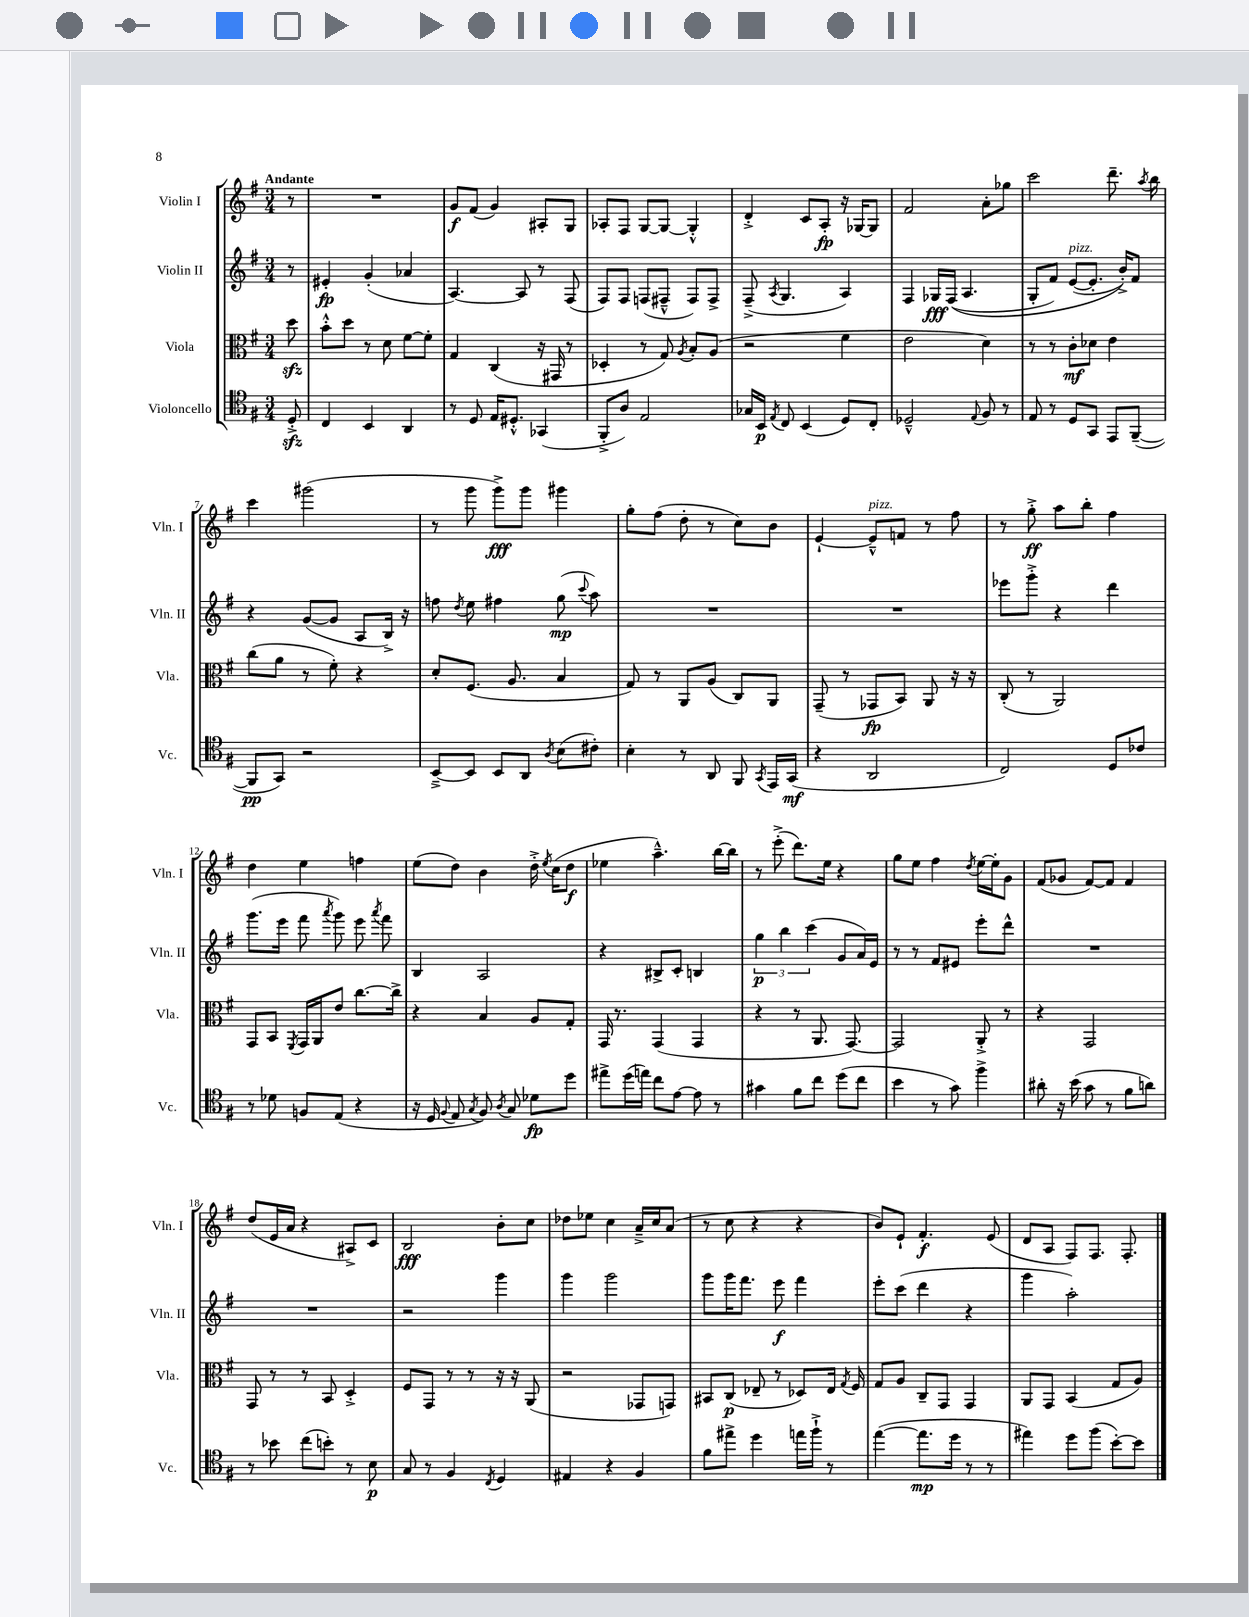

**kern	**dynam	**kern	**dynam	**kern	**dynam	**kern	**dynam
*part4	*part4	*part3	*part3	*part2	*part2	*part1	*part1
*staff4	*staff4	*staff3	*staff3	*staff2	*staff2	*staff1	*staff1
*I"Violoncello	*	*I"Viola	*	*I"Violin II	*	*I"Violin I	*
*I'Vc.	*	*I'Vla.	*	*I'Vln. II	*	*I'Vln. I	*
*clefC4	*	*clefC3	*	*clefG2	*	*clefG2	*
*k[f#]	*	*k[f#]	*	*k[f#]	*	*k[f#]	*
*M3/4	*	*M3/4	*	*M3/4	*	*M3/4	*
=	=	=	=	=	=	=	=
!	!	!	!	!	!	!LO:TX:a:B:t=Andante	!
8Dzz'^/	.	8ddzz\	.	8r	.	8r	.
=1	=1	=1	=1	=1	=1	=1	=1
4C/	.	8b'^^\L	.	4e#X'/	fp	2.r	.
.	.	8dd\J	.	.	.	.	.
4BB/	.	8r	.	(4g'/	.	.	.
.	.	8d\	.	.	.	.	.
4AA/	.	[8f#\L	.	4a-X/	.	.	.
.	.	8f#'\J]	.	.	.	.	.
=2	=2	=2	=2	=2	=2	=2	=2
8r	.	4G/	.	[4.A/)	.	8g/L	f
8D/	.	.	.	.	.	(8f#/J	.
16E/KL	.	(4C/	.	.	.	4g/)	.
8.D#X'^^/J	.	.	.	.	.	.	.
.	.	.	.	8A/]	.	.	.
(4GG-X/	.	16r	.	8r	.	8A#X'/L	.
.	.	16GG#X/	.	.	.	.	.
.	.	8r	.	(8F#/	.	8G/J	.
=3	=3	=3	=3	=3	=3	=3	=3
8FF#'^/L	.	4D-X'/	.	8F#/L)	.	8A-X'/L	.
8A/J)	.	.	.	8F#/J	.	8F#/J	.
2E/	.	8r	.	(8Fn/L	.	[8G/L	.
.	.	8G/)	.	8F#X~^^/J	.	8G/J_	.
.	.	8qA/	.	.	.	.	.
.	.	8B'/L	.	8F#/L)	.	4G'^^/]	.
.	.	(8A/J	.	8F#^/J	.	.	.
=4	=4	=4	=4	=4	=4	=4	=4
16G-X/LL	.	2r	.	(8F#~^/	.	4d'^/	.
16BB/JJ	p	.	.	.	.	.	.
8qE/	.	.	.	8qA/	.	.	.
8C/	.	.	.	4.G/	.	.	.
(4BB/	.	.	.	.	.	8c/L	.
.	.	.	.	.	.	8A'/J	fp
8D/L)	.	4f#\	.	4A/)	.	16r	.
.	.	.	.	.	.	[16G-X/KL	.
8C'/J	.	.	.	.	.	8G-/J]	.
=5	=5	=5	=5	=5	=5	=5	=5
2D-X~^^/	.	2e\	.	4F#/	.	2f#/	.
.	.	.	.	16G-X/LL	fff	.	.
.	.	.	.	((16F#/JJ	.	.	.
.	.	.	.	4.A/	.	.	.
8qqE/	.	.	.	.	.	.	.
8F#/	.	4d\)	.	.	.	8a'\L	.
8r	.	.	.	.	.	8gg-X\J	.
=6	=6	=6	=6	=6	=6	=6	=6
8E/	.	8r	.	8G'/L	.	2ccc\	.
8r	.	8r	.	8f#/J)	.	.	.
!	!	!	!	!LO:TX:a:i:t=pizz.	!	!	!
8D/L	.	8c'\L	mf	([8e/L	.	.	.
8GG/J	.	8d-X\J	.	8.e'/J]	.	.	.
8EE/L	.	4e\	.	.	.	8.ddd~\	.
.	.	.	.	16b'^/KL))	.	.	.
([8FF#~/J	.	.	.	8f#/J	.	.	.
.	.	.	.	.	.	8qaa/	.
.	.	.	.	.	.	16bb\	.
!!LO:LB:g=z
=7	=7	=7	=7	=7	=7	=7	=7
8FF#/L]	pp	(8cc\L	.	4r	.	4ccc\	.
8GG/J)	.	8a\J	.	.	.	.	.
2r	.	8r	.	([8g/L	.	(2ggg#X\	.
.	.	8f#'\)	.	8g/J]	.	.	.
.	.	4r	.	8A/L	.	.	.
.	.	.	.	16B^/Jk)	.	.	.
.	.	.	.	16r	.	.	.
=8	=8	=8	=8	=8	=8	=8	=8
[8BB~^/L	.	8d'/L	.	8ffn\	.	8r	.
.	.	.	.	8qdd/	.	.	.
8BB/J]	.	(8.F#/J	.	8ee\	.	8ggg\	.
8BB/L	.	.	.	4ff#X\	.	8ggg^\L)	fff
.	.	8.A/	.	.	.	.	.
8AA/J	.	.	.	.	.	8ggg\J	.
8qA/	.	.	.	.	.	.	.
(8B\L	.	4B/	.	(8gg\	mp	4ggg#X\	.
.	.	.	.	8qqccc/	.	.	.
8c#X'\J)	.	.	.	8aa\)	.	.	.
=9	=9	=9	=9	=9	=9	=9	=9
4B'\	.	8G/)	.	2.r	.	8gg'\L	.
.	.	8r	.	.	.	(8ff#\J	.
8r	.	8AA/L	.	.	.	8dd'\	.
8AA/	.	(8A/J	.	.	.	8r	.
8FF#/	.	8C/L)	.	.	.	8cc\L)	.
8qGG/	.	.	.	.	.	.	.
16EE/LL	.	8AA/J	.	.	.	8b\J	.
(16GG/JJ	mf	.	.	.	.	.	.
=10	=10	=10	=10	=10	=10	=10	=10
4r	.	(8GG~/	.	2.r	.	[4e`/	.
.	.	8r	.	.	.	.	.
!	!	!	!	!	!	!LO:TX:a:i:t=pizz.	!
2AA/	.	8GG-X/L	fp	.	.	8e~^^/L]	.
.	.	8BB/J)	.	.	.	8fn/J	.
.	.	8AA/	.	.	.	8r	.
.	.	16r	.	.	.	8ff#\	.
.	.	16r	.	.	.	.	.
=11	=11	=11	=11	=11	=11	=11	=11
2C/)	.	(8C'/	.	8eee-X\L	.	8r	.
.	.	8r	.	8ggg'^\J	.	8gg'^\	ff
.	.	2AA/)	.	4r	.	8aa\L	.
.	.	.	.	.	.	8bb'\J	.
8D/L	.	.	.	4ddd\	.	4ff#\	.
8c-X/J	.	.	.	.	.	.	.
!!LO:LB:g=z
=12	=12	=12	=12	=12	=12	=12	=12
8r	.	8GG/L	.	(8.ggg\L	.	4dd\	.
8d-X\	.	8BB/J	.	.	.	.	.
.	.	.	.	16eee\Jk	.	.	.
.	.	8qFF#/	.	.	.	.	.
8Fn/L	.	16GG/LL	.	8fff#\	.	4ee\	.
.	.	16AA/J	.	.	.	.	.
.	.	.	.	8qaaa/	.	.	.
(8E/J	.	8e/J	.	8ggg\)	.	.	.
4r	.	[8.cc\L	.	8eee\	.	4ffn\	.
.	.	.	.	8qaaa/	.	.	.
.	.	.	.	8fff#\	.	.	.
.	.	16cc^\Jk]	.	.	.	.	.
=13	=13	=13	=13	=13	=13	=13	=13
16r	.	4r	.	4B/	.	(8ee\L	.
16D/	.	.	.	.	.	.	.
8qqF#/	.	.	.	.	.	.	.
8E/	.	.	.	.	.	8dd\J)	.
8qG/	.	.	.	.	.	.	.
8F#/)	.	4B/	.	2A/	.	4b\	.
8qA/	.	.	.	.	.	.	.
8G/	.	.	.	.	.	.	.
8d-X\L	fp	8A/L	.	.	.	16dd'^\	.
.	.	.	.	.	.	8qee/	.
.	.	.	.	.	.	(16cc\KL	.
8dd\J	.	8G'/J	.	.	.	8dd\J	f
=14	=14	=14	=14	=14	=14	=14	=14
8ee#X^\L	.	16GG/	.	4r	.	4ee-X\	.
.	.	8.r	.	.	.	.	.
(16dd\L	.	.	.	.	.	.	.
16een\JJ)	.	.	.	.	.	.	.
8cc\L	.	(4GG/	.	8B#X^/L	.	4.aa~^^\)	.
[8e\J	.	.	.	8c'/J	.	.	.
8e\]	.	4GG/	.	4Bn/	.	.	.
8r	.	.	.	.	.	[16bb\LL	.
.	.	.	.	.	.	16bb\JJ]	.
=15	=15	=15	=15	=15	=15	=15	=15
4g#X\	.	4r	.	6gg\	p	8r	.
.	.	.	.	.	.	(8eee'^\	.
.	.	.	.	6bb\	.	.	.
8f#\L	.	8r	.	.	.	8.ddd\L)	.
.	.	.	.	(6ccc\	.	.	.
8cc\J	.	8.AA/	.	.	.	.	.
.	.	.	.	.	.	16ee\Jk	.
(8dd\L	.	.	.	8g/L	.	4r	.
.	.	[8.GG/)	.	.	.	.	.
8cc\J	.	.	.	16a/L)	.	.	.
.	.	.	.	16e/JJ	.	.	.
=16	=16	=16	=16	=16	=16	=16	=16
4b\	.	2GG/]	.	8r	.	8gg\L	.
.	.	.	.	8r	.	8ee\J	.
8r	.	.	.	8f#/L	.	4ff#\	.
8g\)	.	.	.	8e#X/J	.	.	.
.	.	.	.	.	.	8qdd/	.
4ff#^\	.	8AA'^/	.	8eee'\L	.	[16ee\LL	.
.	.	.	.	.	.	16ee'\J]	.
.	.	8r	.	8ddd^^\J	.	8g\J	.
=17	=17	=17	=17	=17	=17	=17	=17
8a#X'\	.	4r	.	2.r	.	(8f#/L	.
16r	.	.	.	.	.	8g-X/J	.
(16b\	.	.	.	.	.	.	.
8g\	.	2GG/	.	.	.	[8f#/L)	.
8r	.	.	.	.	.	8f#/J]	.
8f#\L	.	.	.	.	.	4f#/	.
8an\J)	.	.	.	.	.	.	.
!!LO:LB:g=z
=18	=18	=18	=18	=18	=18	=18	=18
8r	.	8GG/	.	2.r	.	(8dd/L	.
8b-X\	.	8r	.	.	.	16e/L	.
.	.	.	.	.	.	16a/JJ	.
(8cc\L	.	8r	.	.	.	4r	.
8bn'\J)	.	8BB/	.	.	.	.	.
8r	.	4D'^/	.	.	.	8A#X^/L)	.
8B\	p	.	.	.	.	8c/J	.
=19	=19	=19	=19	=19	=19	=19	=19
8G/	.	8F#/L	.	2r	.	2B/	fff
8r	.	8GG/J	.	.	.	.	.
4F#/	.	8r	.	.	.	.	.
.	.	8r	.	.	.	.	.
8qC/	.	.	.	.	.	.	.
4D/	.	16r	.	4ggg\	.	8b'\L	.
.	.	16r	.	.	.	.	.
.	.	(8AA/	.	.	.	8cc\J	.
=20	=20	=20	=20	=20	=20	=20	=20
4E#X/	.	2r	.	4ggg\	.	8dd-X\L	.
.	.	.	.	.	.	8ee-X\J	.
4r	.	.	.	2ggg\	.	4cc\	.
4F#/	.	8GG-X/L	.	.	.	16a~^/LL	.
.	.	.	.	.	.	16cc/J	.
.	.	8GGn/J)	.	.	.	(8a/J	.
=21	=21	=21	=21	=21	=21	=21	=21
8f#\L	.	8BB#X/L	.	8ggg\L	.	8r	.
8ee#X^\J	.	(8C/J	p	16ggg\K	.	8cc\	.
.	.	.	.	8.fff#\J	.	.	.
4dd\	.	8E-X~/	.	.	.	4r	.
.	.	8r	.	8eee\	f	.	.
16een\LL	.	8D-X/L)	.	4fff#\	.	4r	.
16ff#`^\JJ	.	.	.	.	.	.	.
8r	.	16E-/Jk	.	.	.	.	.
.	.	8qG/	.	.	.	.	.
.	.	16F#/	.	.	.	.	.
=22	=22	=22	=22	=22	=22	=22	=22
([4ee\	.	8G/L	.	8eee'\L	.	8b/L)	.
.	.	8A/J	.	(8ccc\J	.	8e`/J	.
8.ee\L]	mp	8C~/L	.	4ddd\	.	4.f#'/	f
.	.	8GG/J	.	.	.	.	.
16dd\Jk	.	.	.	.	.	.	.
8r	.	4GG/	.	4r	.	.	.
8r	.	.	.	.	.	(8e/	.
=23	=23	=23	=23	=23	=23	=23	=23
4ee#X\)	.	8AA/L	.	4ggg\	.	8d/L	.
.	.	8GG/J	.	.	.	8A/J	.
8dd\L	.	(4BB/	.	2aa'\)	.	8F#/L)	.
(8ff#\J	.	.	.	.	.	8.F#/J	.
[8b'\L)	.	8G/L	.	.	.	.	.
.	.	.	.	.	.	8.F#'/	.
8b\J]	.	8A/J)	.	.	.	.	.
==	==	==	==	==	==	==	==
*-	*-	*-	*-	*-	*-	*-	*-
